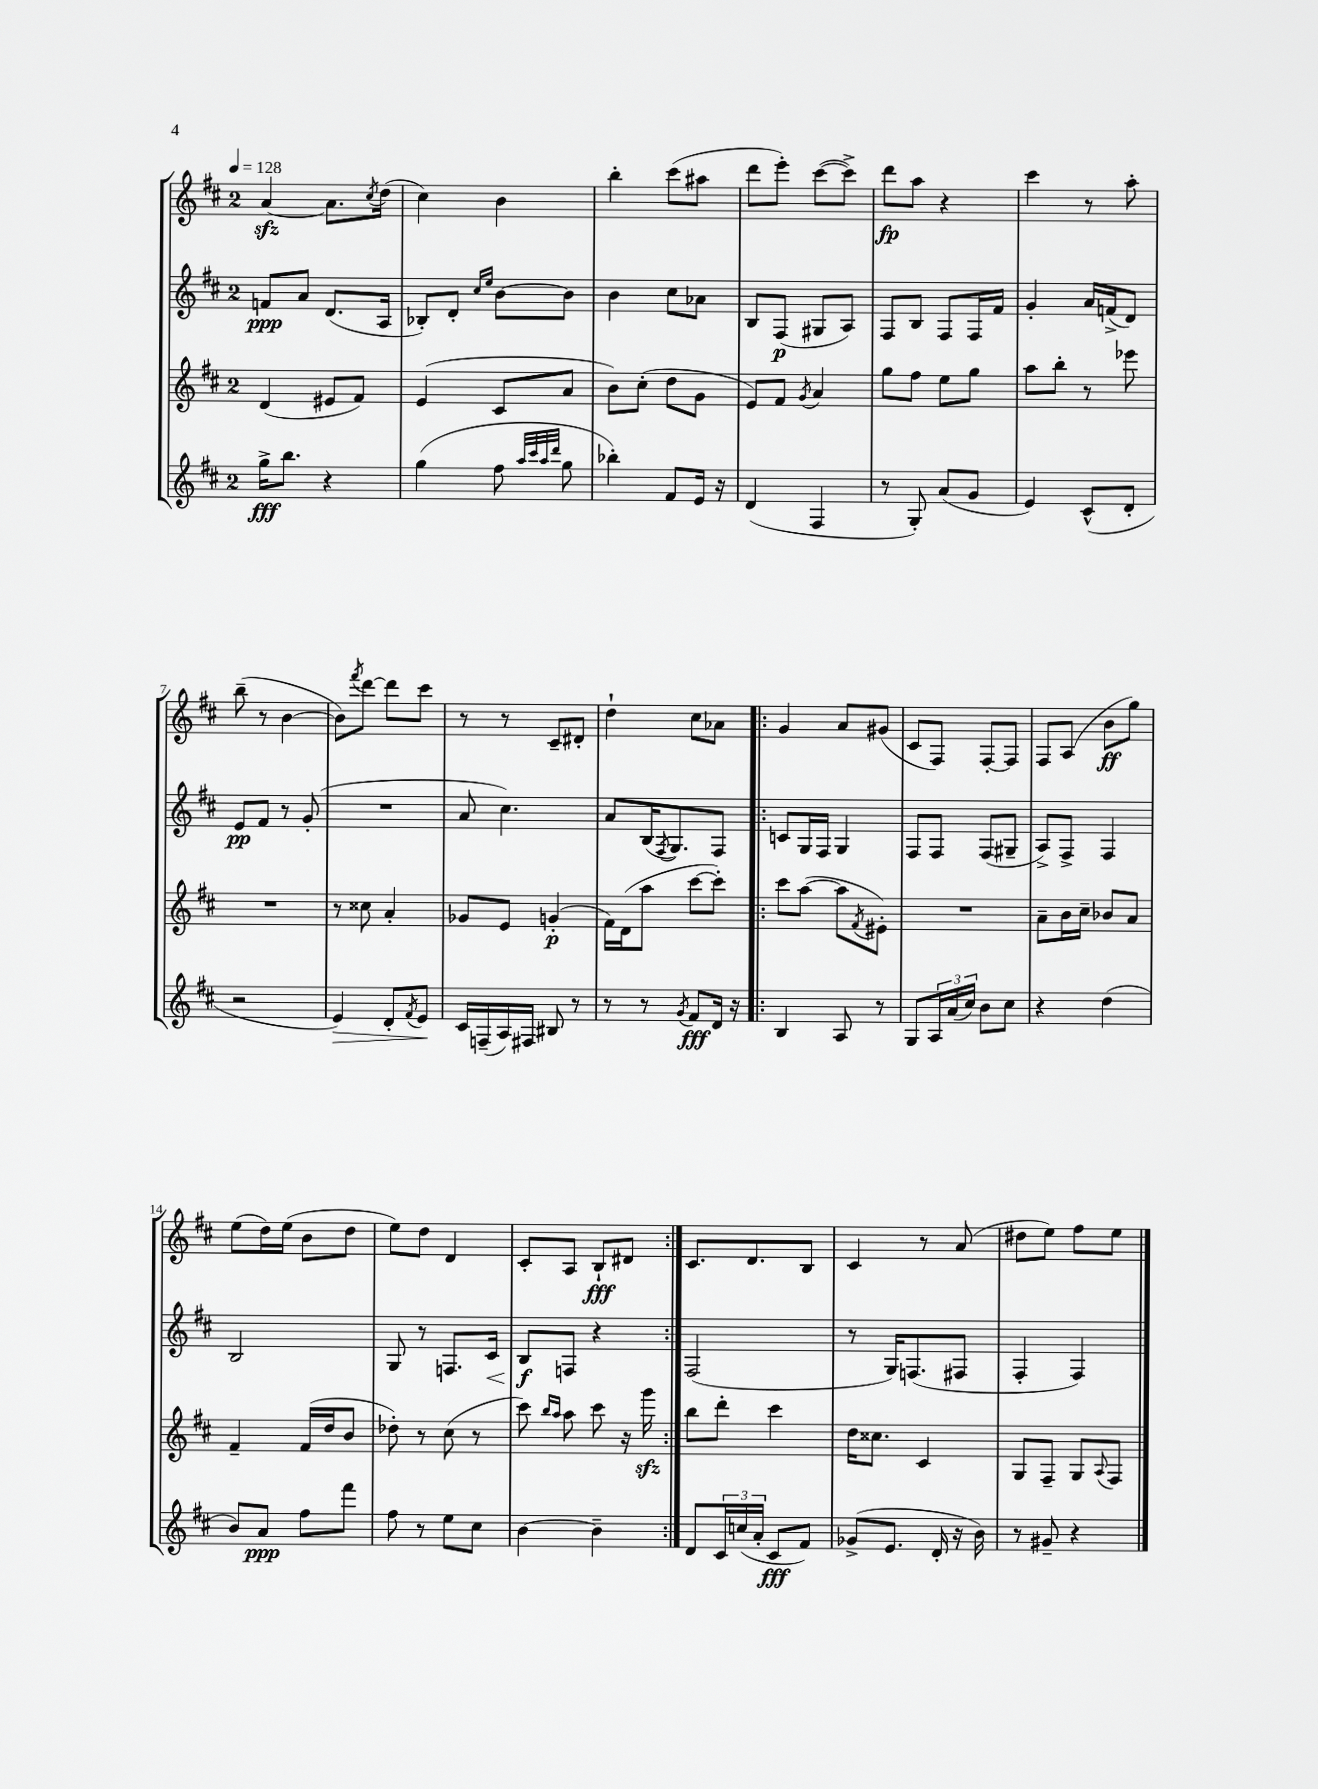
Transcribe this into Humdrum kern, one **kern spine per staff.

**kern	**dynam	**kern	**dynam	**kern	**dynam	**kern	**dynam
*part4	*part4	*part3	*part3	*part2	*part2	*part1	*part1
*staff4	*staff4	*staff3	*staff3	*staff2	*staff2	*staff1	*staff1
*clefG2	*	*clefG2	*	*clefG2	*	*clefG2	*
*k[f#c#]	*	*k[f#c#]	*	*k[f#c#]	*	*k[f#c#]	*
*M2/4	*	*M2/4	*	*M2/4	*	*M2/4	*
*MM128	*	*MM128	*	*MM128	*	*MM128	*
=1	=1	=1	=1	=1	=1	=1	=1
16gg^\KL	fff	(4d/	.	8fn/L	ppp	[4azz/	.
8.bb\J	.	.	.	.	.	.	.
.	.	.	.	8a/J	.	.	.
4r	.	8e#X/L	.	(8.d/L	.	8.a\L]	.
.	.	8f#/J)	.	.	.	.	.
.	.	.	.	.	.	8qcc#/	.
.	.	.	.	16A/Jk	.	(16dd\Jk	.
=2	=2	=2	=2	=2	=2	=2	=2
(4gg\	.	(4e/	.	8B-X'/L)	.	4cc#\)	.
.	.	.	.	8d'/J	.	.	.
.	.	.	.	16qqcc#/LL	.	.	.
.	.	.	.	16qqee/JJ	.	.	.
8ff#\	.	8c#/L	.	[8b\L	.	4b\	.
32qqaa/LLL	.	.	.	.	.	.	.
32qqccc#/	.	.	.	.	.	.	.
32qqaa/	.	.	.	.	.	.	.
32qqddd/JJJ	.	.	.	.	.	.	.
8gg\	.	8a/J	.	8b\J]	.	.	.
=3	=3	=3	=3	=3	=3	=3	=3
4bb-X'\)	.	8b\L)	.	4b\	.	4bb'\	.
.	.	(8cc#'\J	.	.	.	.	.
8f#/L	.	8dd\L	.	8cc#\L	.	(8ccc#\L	.
16e/Jk	.	8g\J	.	8a-X\J	.	8aa#X\J	.
16r	.	.	.	.	.	.	.
=4	=4	=4	=4	=4	=4	=4	=4
(4d/	.	8e/L)	.	8B/L	.	8ddd\L	.
.	.	8f#/J	.	(8F#/J	p	8eee'\J)	.
.	.	8qg/	.	.	.	.	.
4F#/	.	4a/	.	8G#X/L	.	([8ccc#\L	.
.	.	.	.	8A/J)	.	8ccc#^\J])	.
=5	=5	=5	=5	=5	=5	=5	=5
8r	.	8gg\L	.	8F#/L	.	8ddd\L	fp
8G'/)	.	8ff#\J	.	8B/J	.	8aa\J	.
(8a/L	.	8ee\L	.	8F#/L	.	4r	.
8g/J	.	8gg\J	.	16F#/L	.	.	.
.	.	.	.	16f#/JJ	.	.	.
=6	=6	=6	=6	=6	=6	=6	=6
4e/)	.	8aa\L	.	4g'/	.	4ccc#\	.
.	.	8bb'\J	.	.	.	.	.
(8c#^^/L	.	8r	.	16a/LL	.	8r	.
.	.	.	.	(16fn^/J	.	.	.
8d'/J	.	8eee-X\	.	8d/J)	.	8aa'\	.
!!LO:LB:g=z
=7	=7	=7	=7	=7	=7	=7	=7
2r	.	2r	.	8e/L	pp	(8bb~\	.
.	.	.	.	8f#/J	.	8r	.
.	.	.	.	8r	.	[4b\	.
.	.	.	.	(8g'/	.	.	.
=8	=8	=8	=8	=8	=8	=8	=8
!	!LO:HP:b	!	!	!	!	!	!
4e/)	>	8r	.	2r	.	8b\L])	.
.	.	.	.	.	.	8qfff#/	.
.	.	8cc##X\	.	.	.	[8ddd\J	.
8d'/L	.	4a'/	.	.	.	8ddd\L]	.
8qf#/	.	.	.	.	.	.	.
8e/J	.	.	.	.	.	8ccc#\J	.
.	]	.	.	.	.	.	.
=9	=9	=9	=9	=9	=9	=9	=9
16c#/LL	.	8g-X/L	.	8a/	.	8r	.
(16Fn~/	.	.	.	.	.	.	.
16A/)	.	8e/J	.	4.cc#\)	.	8r	.
16F#X/JJ	.	.	.	.	.	.	.
8B#X/	.	(4gn'/	p	.	.	8c#~/L	.
8r	.	.	.	.	.	8d#X'/J	.
=10	=10	=10	=10	=10	=10	=10	=10
8r	.	16f#\LL)	.	8a/L	.	4dd`\	.
.	.	(16d\J	.	.	.	.	.
8r	.	8aa\J	.	(16B/K	.	.	.
.	.	.	.	8qF#/	.	.	.
.	.	.	.	8.G/)	.	.	.
8qg/	.	.	.	.	.	.	.
8f#/L	fff	[8ccc#\L	.	.	.	8cc#\L	.
16d/Jk	.	8ccc#'\J])	.	8F#/J	.	8a-X\J	.
16r	.	.	.	.	.	.	.
=11!|:	=11!|:	=11!|:	=11!|:	=11!|:	=11!|:	=11!|:	=11!|:
4B/	.	8ccc#\L	.	8cn/L	.	4g/	.
.	.	([8aa\J	.	16G/L	.	.	.
.	.	.	.	16F#/JJ	.	.	.
8A/	.	8aa\L]	.	4G/	.	8a/L	.
.	.	8qf#/	.	.	.	.	.
8r	.	8e#X'\J)	.	.	.	(8g#X/J	.
=12	=12	=12	=12	=12	=12	=12	=12
8G/L	.	2r	.	8F#/L	.	8c#/L	.
24A/L	.	.	.	8F#/J	.	8F#/J)	.
(24a/	.	.	.	.	.	.	.
24cc#/JJ)	.	.	.	.	.	.	.
8b\L	.	.	.	(8F#/L	.	[8F#'/L	.
8cc#\J	.	.	.	8G#X~/J	.	8F#/J]	.
=13	=13	=13	=13	=13	=13	=13	=13
4r	.	8a~\L	.	8A^/L)	.	8F#/L	.
.	.	16b\L	.	8F#^/J	.	(8A/J	.
.	.	16cc#~\JJ	.	.	.	.	.
(4dd\	.	8b-X/L	.	4F#/	.	8b\L	ff
.	.	8a/J	.	.	.	8gg\J)	.
!!LO:LB:g=z
=14	=14	=14	=14	=14	=14	=14	=14
8b/L)	.	4f#~/	.	2B/	.	(8ee\L	.
8a/J	ppp	.	.	.	.	16dd\L)	.
.	.	.	.	.	.	(16ee\JJ	.
8ff#\L	.	(16f#/LL	.	.	.	8b\L	.
.	.	16dd/J	.	.	.	.	.
8fff#\J	.	8b/J	.	.	.	8dd\J	.
=15	=15	=15	=15	=15	=15	=15	=15
8ff#\	.	8dd-X'\)	.	8G/	.	8ee\L)	.
8r	.	8r	.	8r	.	8dd\J	.
8ee\L	.	(8cc#\	.	8.Fn/L	.	4d/	.
8cc#\J	.	8r	.	.	.	.	.
!	!	!	!	!	!LO:HP:b	!	!
.	.	.	.	16c#/Jk	<	.	.
=16	=16	=16	=16	=16	=16	=16	=16
[4b\	.	8ccc#\)	.	8B/L	f	8c#'/L	.
.	.	16qqbb/LL	.	.	.	.	.
.	.	16qqaa/JJ	.	.	.	.	.
.	.	8aa\	.	8Fn/J	[	8A/J	.
4b~\]	.	8ccc#\	.	4r	.	8B`/L	fff
.	.	16r	.	.	.	8d#X/J	.
.	.	16gggzz\	.	.	.	.	.
=17:|!	=17:|!	=17:|!	=17:|!	=17:|!	=17:|!	=17:|!	=17:|!
8d/L	.	8bb\L	.	(2F#/	.	8.c#/L	.
24c#/L	.	8ddd'\J	.	.	.	.	.
(24ccn/	.	.	.	.	.	.	.
.	.	.	.	.	.	8.d/	.
24a'/JJ	.	.	.	.	.	.	.
8c#/L	fff	4ccc#\	.	.	.	.	.
8f#/J)	.	.	.	.	.	8B/J	.
=18	=18	=18	=18	=18	=18	=18	=18
(8g-X^/L	.	16dd\KL	.	8r	.	4c#/	.
.	.	8.cc##X\J	.	.	.	.	.
8.e/J	.	.	.	16G/KL)	.	.	.
.	.	.	.	(8.Fn/	.	.	.
.	.	4c#/	.	.	.	8r	.
16d'/	.	.	.	.	.	.	.
16r	.	.	.	8F#X/J	.	(8a/	.
16b\)	.	.	.	.	.	.	.
=19	=19	=19	=19	=19	=19	=19	=19
8r	.	8G/L	.	4F#'/	.	8dd#X\L	.
8g#X~/	.	8F#~/J	.	.	.	8ee\J)	.
4r	.	8G/L	.	4F#/)	.	8ff#\L	.
.	.	8qqA/	.	.	.	.	.
.	.	8F#/J	.	.	.	8ee\J	.
==	==	==	==	==	==	==	==
*-	*-	*-	*-	*-	*-	*-	*-
